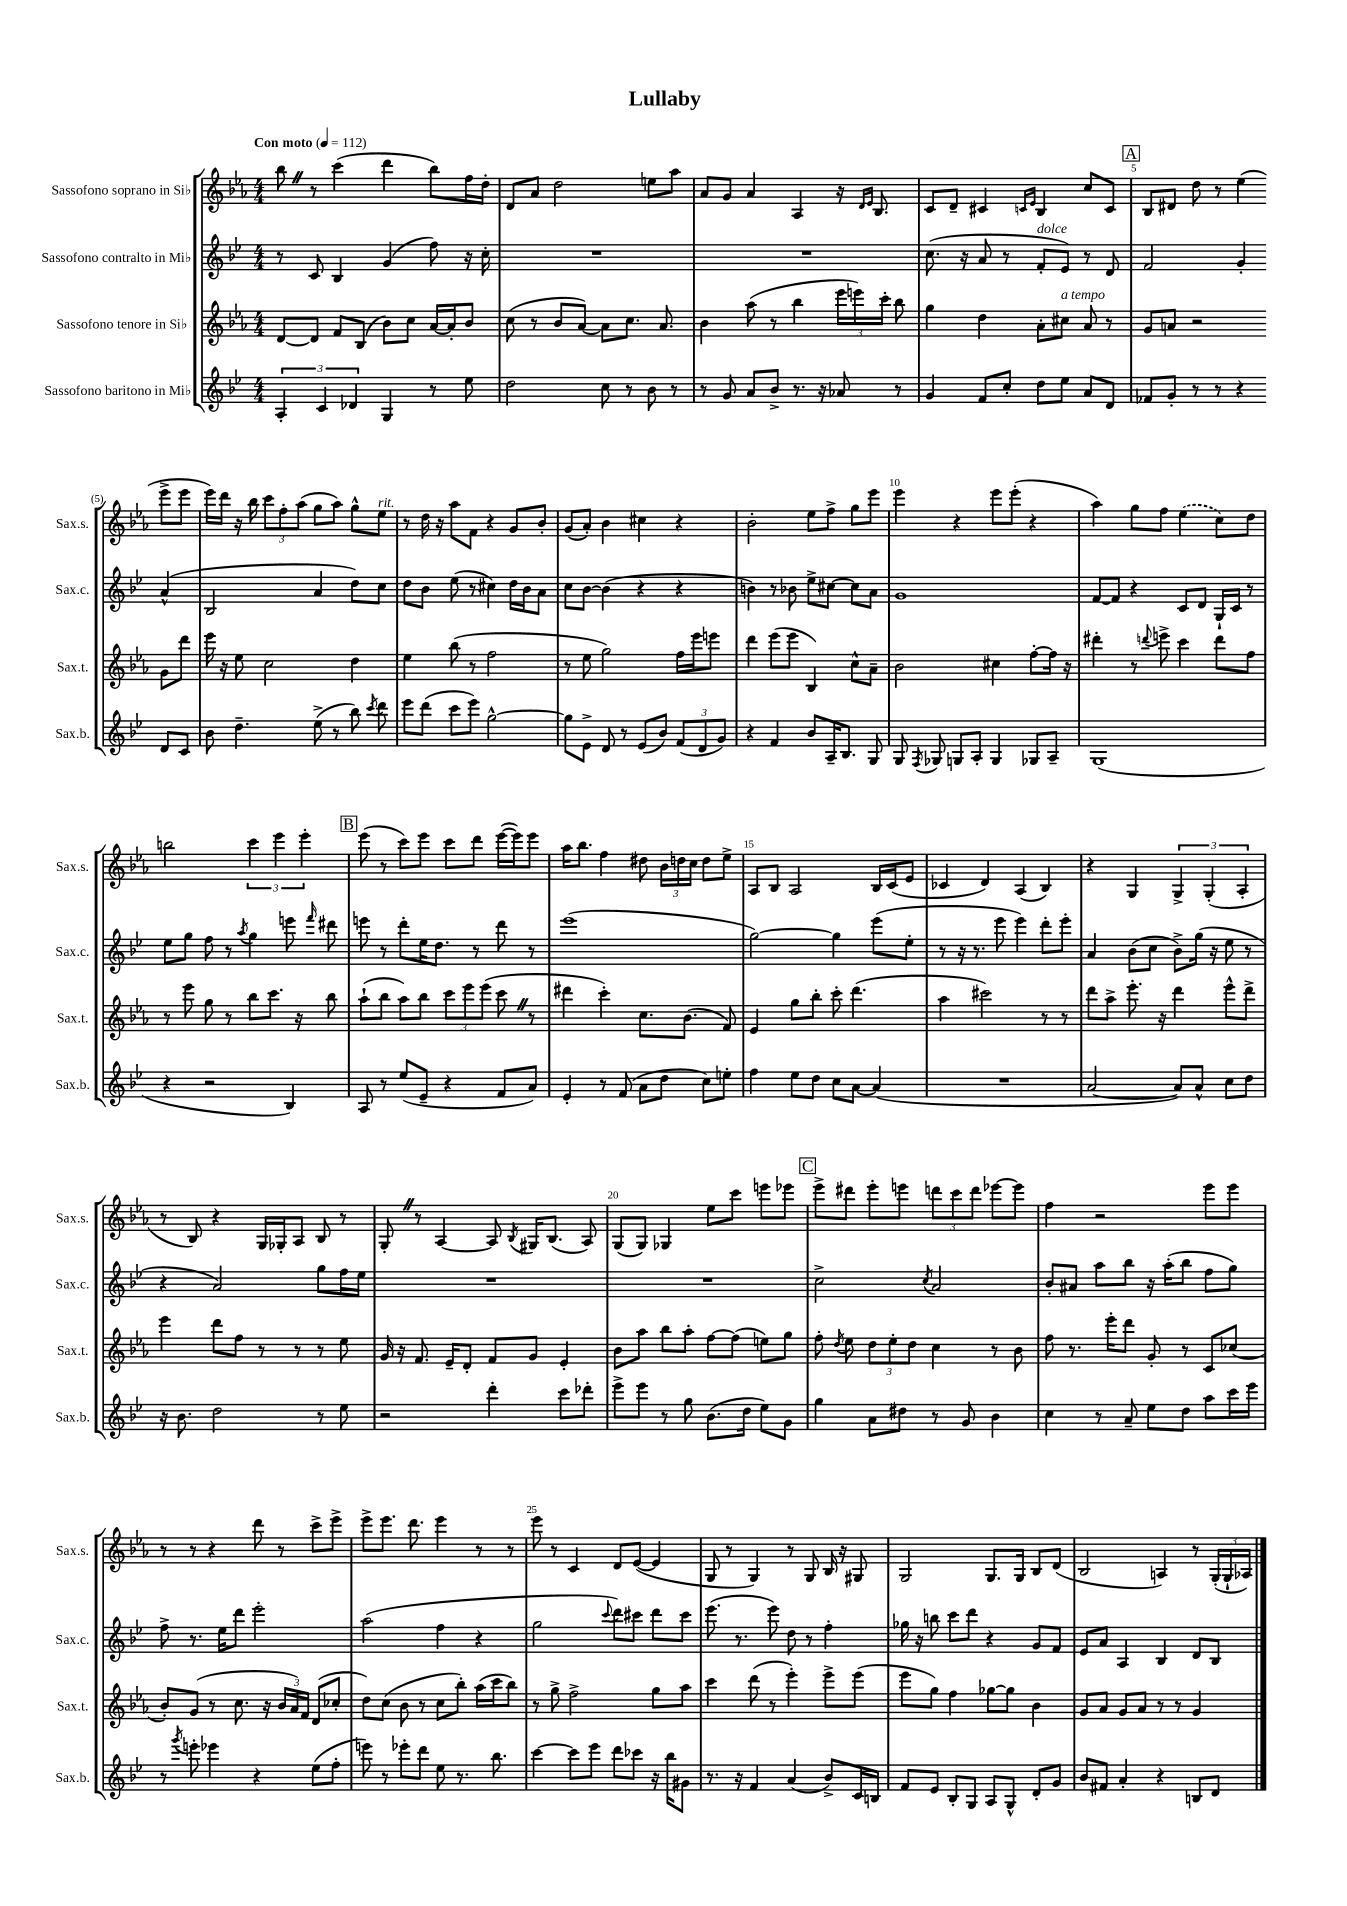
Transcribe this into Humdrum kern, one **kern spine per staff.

**kern	**kern	**kern	**kern
*part4	*part3	*part2	*part1
*staff4	*staff3	*staff2	*staff1
*I"Sassofono baritono in Mi♭	*I"Sassofono tenore in Si♭	*I"Sassofono contralto in Mi♭	*I"Sassofono soprano in Si♭
*I'Sax.b.	*I'Sax.t.	*I'Sax.c.	*I'Sax.s.
*clefG2	*clefG2	*clefG2	*clefG2
*k[b-e-]	*k[b-e-a-]	*k[b-e-]	*k[b-e-a-]
*M4/4	*M4/4	*M4/4	*M4/4
*MM112	*MM112	*MM112	*MM112
=1	=1	=1	=1
!	!	!	!LO:TX:a:B:t=Con moto
6A'/	[8d/L	8r	8bb-Z\
.	8d/J]	8c/	8r
6c/	.	.	.
.	8f/L	4B-/	(4ccc\
6d-X/	.	.	.
.	(8B-/J	.	.
4G/	8b-\L)	(4g/	4ddd\
.	8cc\J	.	.
8r	[16a-/LL	8ff\)	8bb-\L)
.	16a-'/J]	.	.
8ee-\	8b-/J	16r	16ff\L
.	.	16cc'\	16dd'\JJ
=2	=2	=2	=2
2dd\	(8cc\	1r	8d/L
.	8r	.	8a-/J
.	8b-/L	.	2dd\
.	[8a-/J)	.	.
8cc\	8a-\L]	.	.
8r	8.cc\J	.	.
8b-\	.	.	8een\L
.	8.a-/	.	.
8r	.	.	8aa-\J
=3	=3	=3	=3
8r	4b-\	1r	8a-/L
8g/	.	.	8g/J
8a/L	(8aa-\	.	4a-/
8b-^/J	8r	.	.
8.r	4bb-\	.	4A-/
16r	.	.	.
8a-X/	24eee-\LL	.	16r
.	24eeen\)	.	.
.	.	.	16qqd/LL
.	.	.	16qqe-/JJ
.	.	.	8.B-/
.	24ccc'\JJ	.	.
8r	8bb-\	.	.
=4	=4	=4	=4
4g/	4gg\	(8.cc\	8c/L
.	.	.	8d~/J
.	.	16r	.
8f/L	4dd\	8a/	4c#X/
8cc'/J	.	8r	.
.	.	.	16qqcn/LL
.	.	.	16qqe-/JJ
!	!	!LO:TX:a:i:t=dolce	!
8dd\L	8a-'\L	8f'/L	4B-/
!	!LO:TX:a:i:t=a tempo	!	!
8ee-\J	8cc#X\J	8e-/J)	.
8a/L	8a-/	8r	8cc/L
8d/J	8r	8d/	8c/J
!!LO:REH:place=s1:t=A
=5	=5	=5	=5
8f-X/L	8g/L	2f/	8B-/L
8g'/J	8an/J	.	8d#X/J
8r	2r	.	8dd\
8r	.	.	8r
4r	.	4g'/	(4ee-\
8d/L	8g\L	(4a^^/	8eee-^\L
8c/J	8ddd\J	.	8eee-\J
!!LO:LB:g=z
=6	=6	=6	=6
8b-\	16eee-\	2B-/	16eee-\LL)
.	16r	.	16ddd\JJ
4.dd~\	8ee-\	.	16r
.	.	.	16bb-\
.	2cc\	.	12ccc\L
.	.	.	12ff'\
.	.	.	(12aa-\J
(8ee-^\	.	4a/	8gg\L
8r	.	.	8aa-\J)
8bb-\)	4dd\	8dd\L)	8gg^^\L
8qccc/	.	.	.
!	!	!	!LO:TX:a:i:t=rit.
8ddd\	.	8cc\J	8ee-\J
=7	=7	=7	=7
8eee-\L	4ee-\	8dd\L	8r
(8ddd\J	.	8b-\J	16dd\
.	.	.	16r
8ccc\L	(8bb-\	(8ee-\	8aa-\L
8eee-\J)	8r	8r	8f\J
[2gg^^\	2ff\	4cc#X\)	4r
.	.	16dd\LL	8g/L
.	.	16b-\J	.
.	.	8a\J	8b-'/J
=8	=8	=8	=8
8gg\L]	8r	8cc\L	(8g/L
8e-^\J	8ee-\	[8b-\J	8a-'/J)
8d/	2gg\)	(4b-\]	4b-\
8r	.	.	.
(8e-/L	.	4r	4cc#X\
8b-/J)	.	.	.
(12f/L	16ff\LL	4r	4r
.	16eee-\J	.	.
12d/	.	.	.
.	8eeen\J	.	.
12g/J)	.	.	.
=9	=9	=9	=9
4r	4ddd\	4bn\)	2b-'\
4f/	(8eee-\L	8r	.
.	8eee-\J	8b-X\	.
8b-/L	4B-/)	8ee-^\L	8ee-\L
16A~/K	.	[8cc#X\J	8ff^\J
8.B-/J	.	.	.
.	8cc^^\L	8cc#\L]	8gg\L
8G/	8a-~\J	8a\J	8eee-\J
=10	=10	=10	=10
8G/	2b-\	1g	4eee-\
8qF/	.	.	.
8G-X/	.	.	.
8Gn/L	.	.	4r
8A'/J	.	.	.
4G/	4cc#X\	.	8eee-\L
.	.	.	(8eee-'\J
8G-X/L	[8ff'\L	.	4r
8A~/J	16ff\Jk]	.	.
.	16r	.	.
=11	=11	=11	=11
(1G	4ddd#X'\	[8f/L	4aa-\)
.	.	8f/J]	.
.	8r	4r	8gg\L
.	8qqdddn/	.	.
.	8eeen^\	.	8ff\J
.	4ccc\	8c/L	(4ee-\
.	.	8d/J	.
.	8ddd\L	16G`/LL	8cc\L)
.	.	16c/JJ	.
.	8ff\J	8r	8dd\J
!!LO:LB:g=z
=12	=12	=12	=12
4r	8r	8ee-\L	2bbn\
.	8eee-\	8gg\J	.
2r	8gg\	8ff\	.
.	8r	8r	.
.	.	8qaa/	.
.	8bb-\L	4gg\	6ccc\
.	8.ccc\J	.	.
.	.	.	6eee-\
4B-/)	.	8eeen\	.
.	16r	.	.
.	.	.	6eee-'\
.	.	16qqfff/	.
.	8bb-\	8ddd#X\	.
!!LO:REH:place=s1:t=B
=13	=13	=13	=13
8A/	(8aa-`\L	8eeen\	(8eee-\
8r	8bb-\J	8r	8r
(8ee-/L	8aa-\L)	8ddd'\L	8ccc\L)
8e-~/J	8bb-\J	16ee-\K	8eee-\J
.	.	8.dd\J	.
4r	12ccc\L	.	8ccc\L
.	12eee-\	.	.
.	.	8r	8ddd\J
.	(12eee-\J	.	.
8f/L	8cccZ\	8ddd\	([16eee-\LL
.	.	.	16eee-\J])
8a/J)	8r	8r	8eee-\J
=14	=14	=14	=14
4e-'/	4ddd#X\	(1eee-	16aa-\KL
.	.	.	8.bb-\J
8r	4ccc'\)	.	4ff\
(8f/	.	.	.
8a\L	8.cc\L	.	8dd#X\
8dd\J	.	.	24b-\LL
.	.	.	24ddn\
.	(8.b-\J	.	.
.	.	.	24cc\JJ
8cc\L)	.	.	8dd\L
8een'\J	8f/)	.	8ee-^\J
=15	=15	=15	=15
4ff\	4e-/	[2gg\)	8A-/L
.	.	.	8B-/J
8ee-\L	8gg\L	.	2A-/
8dd\J	8bb-'\J	.	.
8cc\L	8ccc'\	4gg\]	.
[8a\J	(4.ddd\	.	.
(4a/]	.	(8eee-\L	16B-/LL
.	.	.	(16c/J
.	.	8ee-'\J	8e-/J
=16	=16	=16	=16
1r	4aa-\	8r	4c-X/
.	.	16r	.
.	.	8.r	.
.	2ccc#X\)	.	4d/)
.	.	8eee-\	.
.	.	4eee-\)	(4A-/
.	8r	8ddd'\L	4B-/)
.	8r	8eee-'\J	.
=17	=17	=17	=17
[2a/	8ddd\L	4a/	4r
.	8aa-^\J	.	.
.	8.eee-'\	(8b-\L	4G/
.	.	8cc\J	.
.	16r	.	.
8a/L])	4ddd\	8b-^\L)	6G^/
8a^^/J	.	(16gg\Jk	.
.	.	.	(6G'/
.	.	16r	.
8cc\L	8eee-^^\L	8ee-\	.
.	.	.	6A-'/
8dd\J	8ddd^\J	8r	.
!!LO:LB:g=z
=18	=18	=18	=18
16r	4eee-\	4r	8r
8.b-\	.	.	.
.	.	.	8B-/)
2dd\	8ddd\L	2a/)	4r
.	8ff\J	.	.
.	8r	.	16G/LL
.	.	.	16G-X'/J
.	8r	.	8A-/J
8r	8r	8gg\L	8B-/
8ee-\	8ee-\	16ff\L	8r
.	.	16ee-\JJ	.
=19	=19	=19	=19
2r	16g/	1r	8G'Z/
.	16r	.	.
.	8.f/	.	8r
.	.	.	[4A-/
.	16e-~/KL	.	.
.	8d'/J	.	.
4ddd'\	8f/L	.	8A-/]
.	.	.	8qB-/
.	8g/J	.	16G#X/KL
.	.	.	(8.B-/J
8ccc\L	4e-'/	.	.
8ddd-X'\J	.	.	8A-/)
=20	=20	=20	=20
8eee-^\L	8b-\L	1r	(8G/L
8eee-\J	8aa-\J	.	8G/J)
8r	8bb-\L	.	4G-X/
8gg\	8aa-'\J	.	.
(8.b-\L	[8ff\L	.	8ee-\L
.	(8ff\J]	.	8ccc\J
16dd\Jk	.	.	.
8ee-\L)	8een\L)	.	8eeen\L
8g\J	8gg\J	.	8eee-X\J
!!LO:REH:place=s1:t=C
=21	=21	=21	=21
4gg\	8ff'\	2cc^\	8eee-^\L
.	8qdd/	.	.
.	8ee-\	.	8ddd#X\J
8a\L	12dd\L	.	8eee-'\L
.	12ee-'\	.	.
8dd#X\J	.	.	8eeen\J
.	12dd\J	.	.
.	.	8qcc/	.
8r	4cc\	2a/	12dddn\L
.	.	.	12ccc\
8g/	.	.	.
.	.	.	12ddd\J
4b-\	8r	.	[8eee-X\L
.	8b-\	.	8eee-\J]
=22	=22	=22	=22
4cc\	8ff\	8b-'/L	4ff\
.	8.r	8a#X/J	.
8r	.	8aa\L	2r
.	16eee-'\KL	.	.
8a~/	8ddd\J	8bb-\J	.
8ee-\L	8g'/	16r	.
.	.	(16aa'\KL	.
8dd\J	8r	8bb-\J	.
8aa\L	8c/L	8ff\L	8eee-\L
16ccc\L	(8cc-X/J	8gg\J)	8eee-\J
16eee-\JJ	.	.	.
!!LO:LB:g=z
=23	=23	=23	=23
8r	8b-'/L)	8ff^\	8r
8qggg/	.	.	.
8eeen'\	(8g/J	8.r	8r
4eee-X\	8r	.	4r
.	.	16ee-\KL	.
.	8.cc\	8ddd\J	.
4r	.	2eee-'\	8ddd\
.	16r	.	.
.	24b-/LL	.	8r
.	24a-/)	.	.
.	24f/JJ	.	.
(8ee-\L	(8d/L	.	8ccc^\L
8ff'\J	8cc-X'/J	.	8eee-^\J
=24	=24	=24	=24
8eeen\)	8dd\L)	(2aa\	8eee-^\L
8r	(8cc\J	.	8.eee-\J
8eee-X'\L	8b-\	.	.
.	.	.	8.ddd\
8ddd\J	8r	.	.
8ee-\	8cc\L	4ff\	4eee-\
8.r	8bb-'\J)	.	.
.	(16aa-\LL	4r	8r
8.bb-\	16ccc\J	.	.
.	8bb-\J)	.	8r
=25	=25	=25	=25
[4ccc\	8r	2gg\	8eee-\
.	8gg^\	.	8r
8ccc\L]	2ff^\	.	4c/
8eee-\J	.	.	.
.	.	8qqccc/	.
8ddd\L	.	8ddd\L)	8d/L
8ccc-X\J	.	8ccc#X\J	([8e-/J
16r	8gg\L	8ddd\L	4e-/]
16bb-\KL	.	.	.
8g#X\J	8aa-\J	8ccc#\J	.
=26	=26	=26	=26
8.r	4ccc\	(8.eee-\	8G/
.	.	.	8r
16r	.	8.r	.
4f/	(8ddd\	.	4G/)
.	8r	8eee-\)	.
(4a/	4eee-'\)	8dd\	8r
.	.	8r	8G/
8b-^/L)	8eee-^\L	4ff'\	16B-/
.	.	.	16r
16c/L	(8eee-\J	.	8G#X/
16Bn/JJ	.	.	.
=27	=27	=27	=27
8f/L	8eee-\L	16gg-X\	2G/
.	.	16r	.
8e-/J	8gg\J)	8bbn\	.
8B-'/L	4ff\	8ccc\L	.
8G/J	.	8ddd\J	.
8A/L	[8gg-X\L	4r	8.G/L
8G^^/J	8gg-\J]	.	.
.	.	.	16G/Jk
8d'/L	4b-\	8g/L	8B-/L
8g/J	.	8f/J	(8d/J
=28	=28	=28	=28
8b-/L	8g/L	8e-/L	2B-/
8f#X/J	8a-/J	8a/J	.
4a'/	8g/L	4A/	.
.	8a-/J	.	.
4r	8r	4B-/	4An/)
.	8r	.	.
8Bn/L	4g/	8d/L	8r
8d/J	.	8B-/J	(24G'/LL
.	.	.	24G`/
.	.	.	24A-X/JJ)
==	==	==	==
*-	*-	*-	*-
